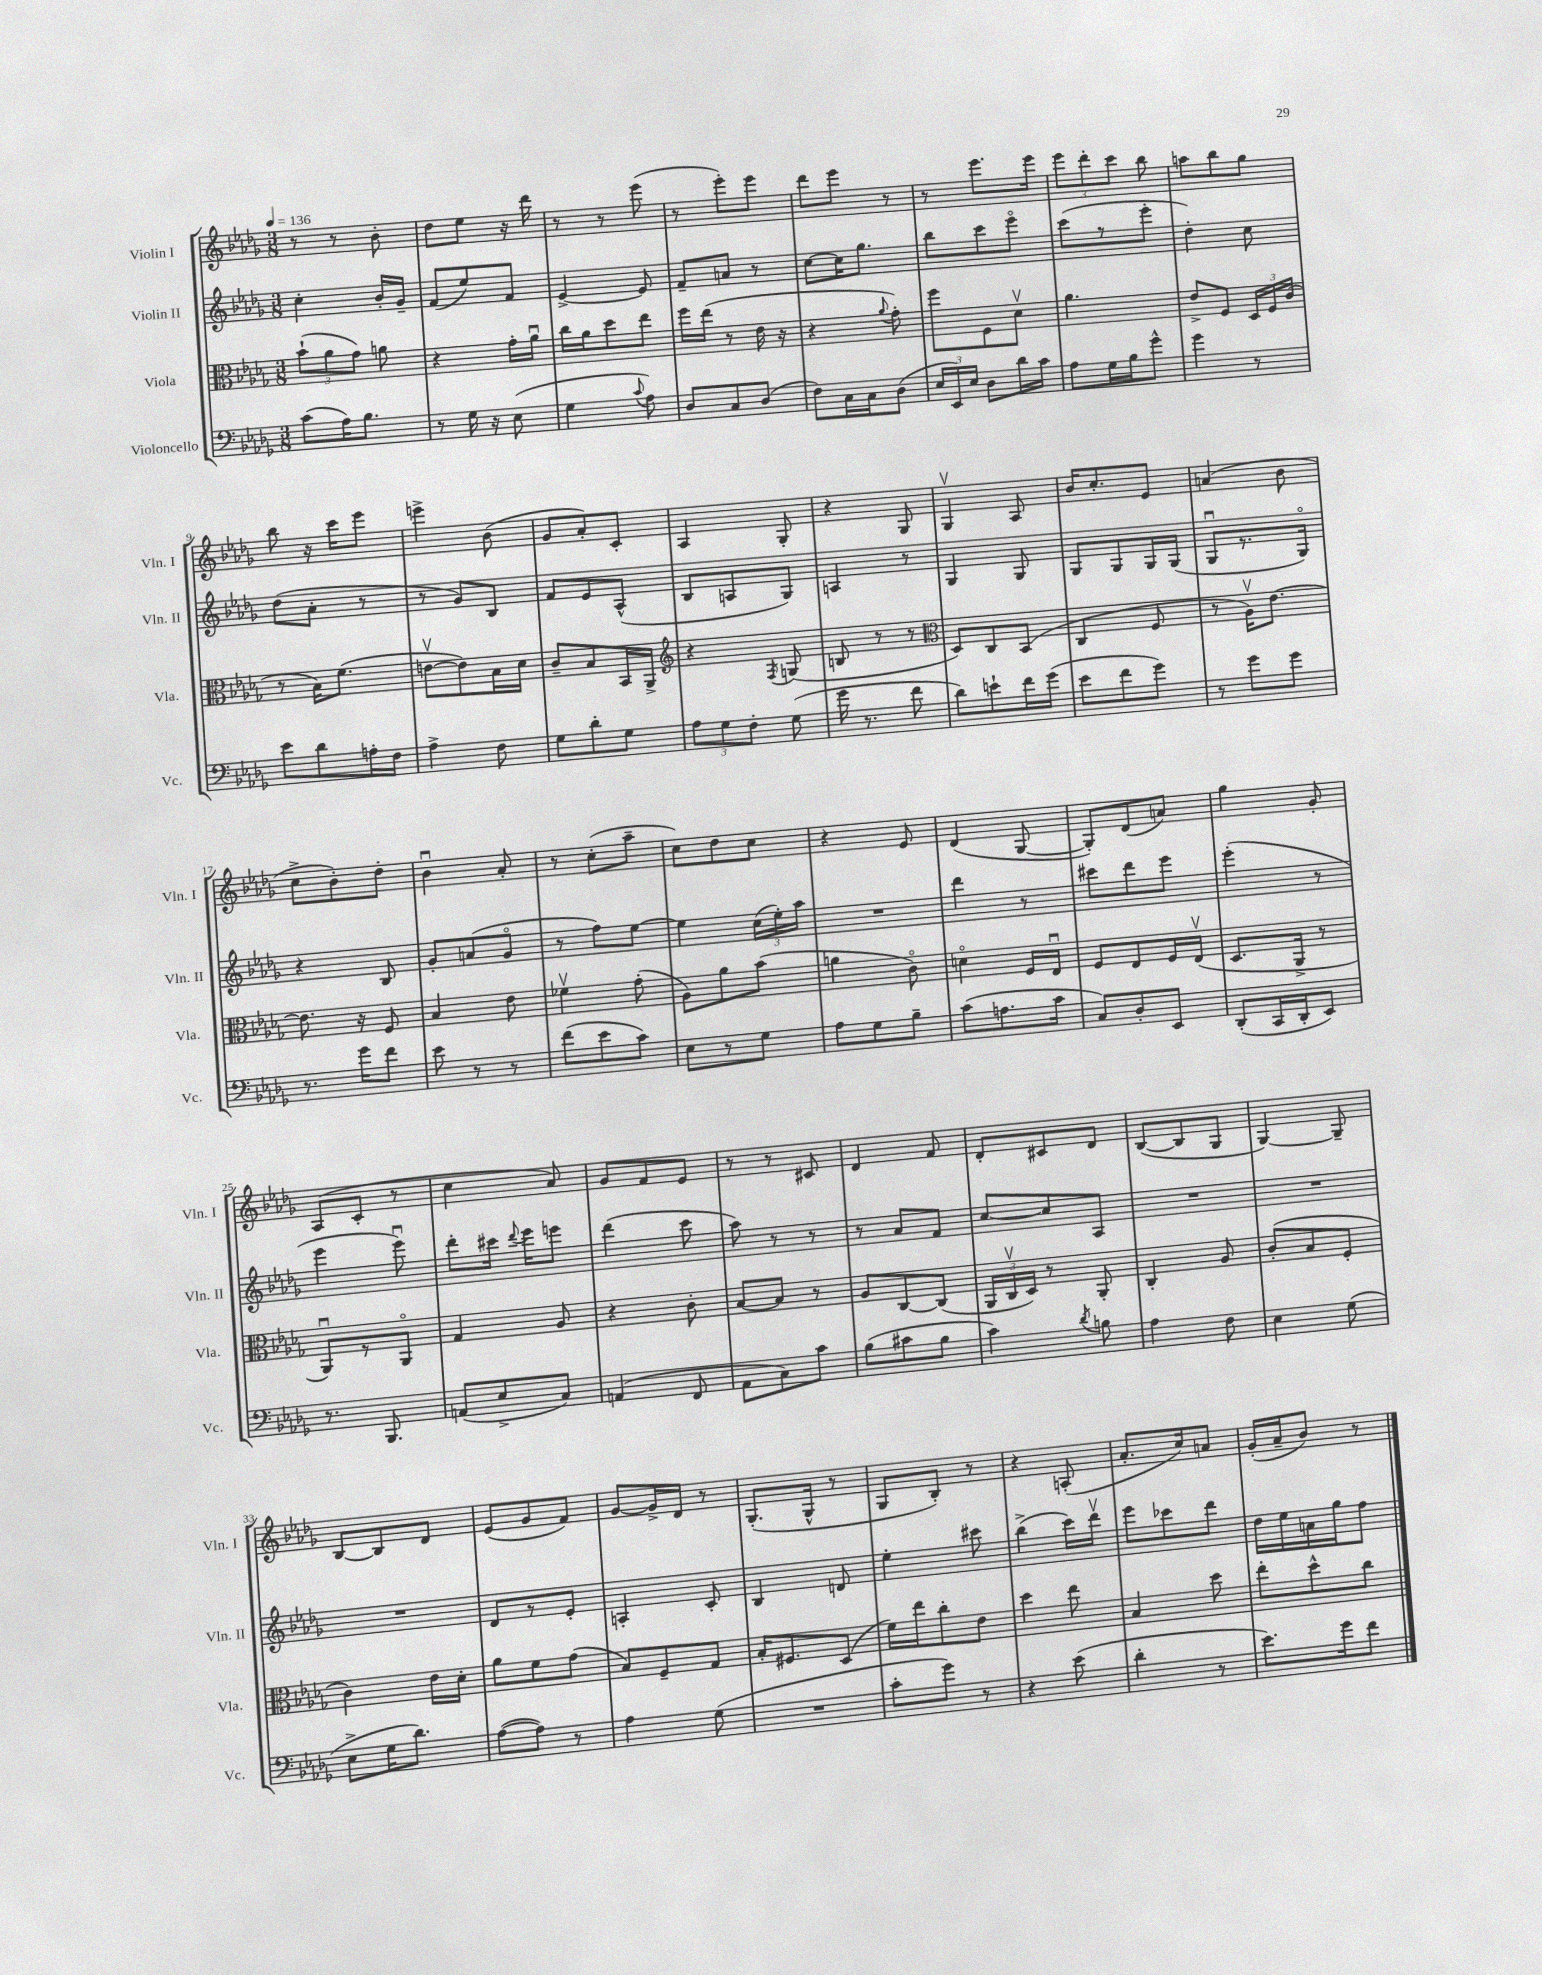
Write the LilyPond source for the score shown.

<<
\new StaffGroup <<
\new Staff = "s0" \with { instrumentName = "Violin I" shortInstrumentName = "Vln. I" } {
    \clef treble \key des \major \numericTimeSignature \time 3/8 \tempo 4 = 136
    \autoBeamOff r8 r8 bes'8-. |
    des''8[ ees''8] r16 des'''16 |
    r8 r8 ees'''8( |
    r8 ees'''8[-.) ees'''8] |
    des'''8[ ees'''8] r8 |
    r8 ees'''8.[ ees'''16] |
    \tuplet 3/2 { ees'''8[ des'''8-. c'''8] } bes''8 |
    a''8[ bes''8 ges''8] |
    bes''8 r16 c'''16[ ees'''8] |
    e'''4-> bes'8( |
    ges'8[ aes'8-.) c'8]-. |
    aes4 ges8-. |
    r4 ges8 |
    ges4\upbow aes8 |
    bes'16[ c''8.-. ees'8] |
    a'4( bes'8 |
    c''8[-> bes'8-.) des''8]-. |
    bes'4\downbow aes'8-. |
    r8 c''8[-.( aes''8]-- |
    c''8[) des''8 c''8] |
    r4 ees'8 |
    des'4( ges8~ |
    ges8[-.) des'8( a'8]) |
    ges''4 ges'8-. |
    aes8[( c'8]-. r8 |
    c''4 aes'8) |
    ges'8[ f'8 ees'8] |
    r8 r8 cis'8 |
    des'4 f'8 |
    des'8[-. cis'8 des'8] |
    bes8[~( bes8 ges8] |
    ges4~) ges8-- |
    bes8[~ bes8 des'8] |
    ees'8[( ges'8 f'8]) |
    ges'8[~ ges'16-> des'16] r8 |
    ges8.[-.( ges16]-^ r8 |
    ges8[ bes8]-.) r8 |
    r4 a8-.( |
    aes'8.[-. c''16) a'8] |
    ges'16[-.( aes'16-- bes'8]) r8 \bar "|." |
}
\new Staff = "s1" \with { instrumentName = "Violin II" shortInstrumentName = "Vln. II" } {
    \clef treble \key des \major \numericTimeSignature \time 3/8
    \autoBeamOff c''4-. bes'16[-. ges'16]-- |
    f'8[( ees''8) f'8] |
    ees'4~-> ees'8 |
    f'8[-- a'8] r8 |
    c''8[~ c''16 ges''8.] |
    bes''8[ c'''8 ees'''8]\flageolet |
    c'''8[( r8 ees'''8]-. |
    des''4-.) c''8 |
    des''8[( aes'8]-. r8 |
    r8 ges'8[) bes8] |
    f'8[ ees'8 aes8]-^( |
    bes8[ a8 ges8]) |
    a4 r8 |
    ges4 ges8 |
    ges8[ ges8 ges16 ges16]( |
    ges8[\downbow r8. ges16]\flageolet) |
    r4 bes8 |
    ges'8[-. a'8( ges'8]\flageolet |
    r8 f''8[) ees''8]~ |
    ees''4 \tuplet 3/2 { c''16[( ees''16-.) aes''16] } |
    R4. |
    des'''4 r8 |
    cis'''8[ des'''8 ees'''8] |
    ees'''4-.( r8 |
    ees'''4 ees'''8\downbow) |
    des'''8[-. cis'''16] \appoggiatura { des'''8 } ees'''16[ e'''8] |
    des'''4( c'''8 |
    aes''8) r8 r8 |
    r8 aes'8[ f'8] |
    c''8[~ c''8 aes8] |
    R4. |
    R4. |
    R4. |
    des'8[ r8 ees'8]-. |
    a4-. c'8-. |
    bes4 d'8 |
    ees''4-. cis'''8 |
    bes''4->( c'''16[) des'''16]\upbow |
    ees'''8[ ces'''8 des'''8] |
    des''16[ ees''16 a'16 ges''16 f''8] \bar "|." |
}
\new Staff = "s2" \with { instrumentName = "Viola" shortInstrumentName = "Vla." } {
    \clef alto \key des \major \numericTimeSignature \time 3/8
    \autoBeamOff \tuplet 3/2 { bes'8[-!( aes'8 ges'8]) } a'8 |
    r4 ges'16[-. aes'16]\downbow |
    c''16[ aes'16 des''8 ees''8] |
    f''16[ ees''16]( r8 ees'16 r16 |
    r4 \appoggiatura { aes'8 } ges'8-.) |
    f''8[ f8 des'8]\upbow |
    aes'4. |
    ees'8[-> f8] \tuplet 3/2 { des16[ f16 c'16]( } |
    r8 bes16[) f'8.]( |
    e'8[~\upbow e'8) bes16 des'16] |
    c'8[-- bes8 bes,16 aes,16]-> |
    \clef treble r4 \acciaccatura { f8 } g8( |
    b8 r8 r8 |
    \clef alto des8[) c8 bes,8]( |
    c4 f8 |
    r8 aes16[\upbow) ees'8.]~ |
    ees'8. r16 f8 |
    bes4 ees'8 |
    fes'4\upbow ges'8-.( |
    aes8[) aes'8 bes'8]( |
    a'4 c'8\flageolet) |
    d'4\flageolet f16[ ees16]\downbow |
    f8[ ees8 f16 ees16]\upbow( |
    des8.[ aes,16]-> r8 |
    aes,8[\downbow) r8 aes,8]\flageolet |
    ges4 aes8 |
    r4 c'8-. |
    bes8[~ bes8] r8 |
    aes8[ c8~ c8]( |
    \tuplet 3/2 { aes,16[ c16\upbow des16]) } r8 aes,8-. |
    c4-. aes8 |
    c'8[-.( bes8 f8]-. |
    c'4) ees'16[ des'16]-. |
    aes'8[ f'8 ges'8]( |
    bes8[) f8-- ges8] |
    bes16[-. fis8. des8]( |
    f'16[) ees''16 c''8-. ees'8] |
    des''4 ees''8 |
    bes4 des''8 |
    ees''8[-. des''8-^ c''8] \bar "|." |
}
\new Staff = "s3" \with { instrumentName = "Violoncello" shortInstrumentName = "Vc." } {
    \clef bass \key des \major \numericTimeSignature \time 3/8
    \autoBeamOff c'8[( aes16) bes8.] |
    r8 ges16 r16 ees8( |
    ges4 \appoggiatura { c'8 } aes8) |
    des8[ c8 des8]( |
    f8[) c16 c16 des8]( |
    \tuplet 3/2 { ees16[ ees,16) ees16] } des8[ des'16 c'16] |
    aes8[ ges16 bes16 ges'8]-^ |
    ges'4 r8 |
    ees'8[ des'8 a16-. f16] |
    aes4-> f8 |
    ges8[ des'8-. ges8] |
    \tuplet 3/2 { aes8[ ges8 f8]-. } ges8( |
    ges'16 r8. f'8 |
    des'8[) e'8-! f'16 ges'16]( |
    ees'8[ f'8 ges'8]) |
    r8 ges'8[ ges'8] |
    r8. ges'16[ f'8] |
    ees'8 r8 r8 |
    f'8[( ees'8 c'8]) |
    ees8[ r8 ges8] |
    aes8[ ges8 bes8]-- |
    c'8[( a8. c'16] |
    c8[) des8-. ees,8] |
    des,8[-.( c,16 des,16-. ees,8]) |
    r8. bes,,8. |
    a,8[( ees8-> c8]) |
    a,4( f,8 |
    aes,8[ c8) c'8] |
    bes8[( cis'8 bes8] |
    c'4) \acciaccatura { des'8 } b8 |
    aes4 f8 |
    ees4 ges8( |
    ees8[-> ges16 des'8.]) |
    aes8[~( aes8]) r8 |
    aes4 ges8( |
    R4. |
    c'8[-. ges'8]) r8 |
    r4 ees'8( |
    des'4-. r8 |
    ees'8.[) ges'16 f'8] \bar "|." |
}
>>
>>
